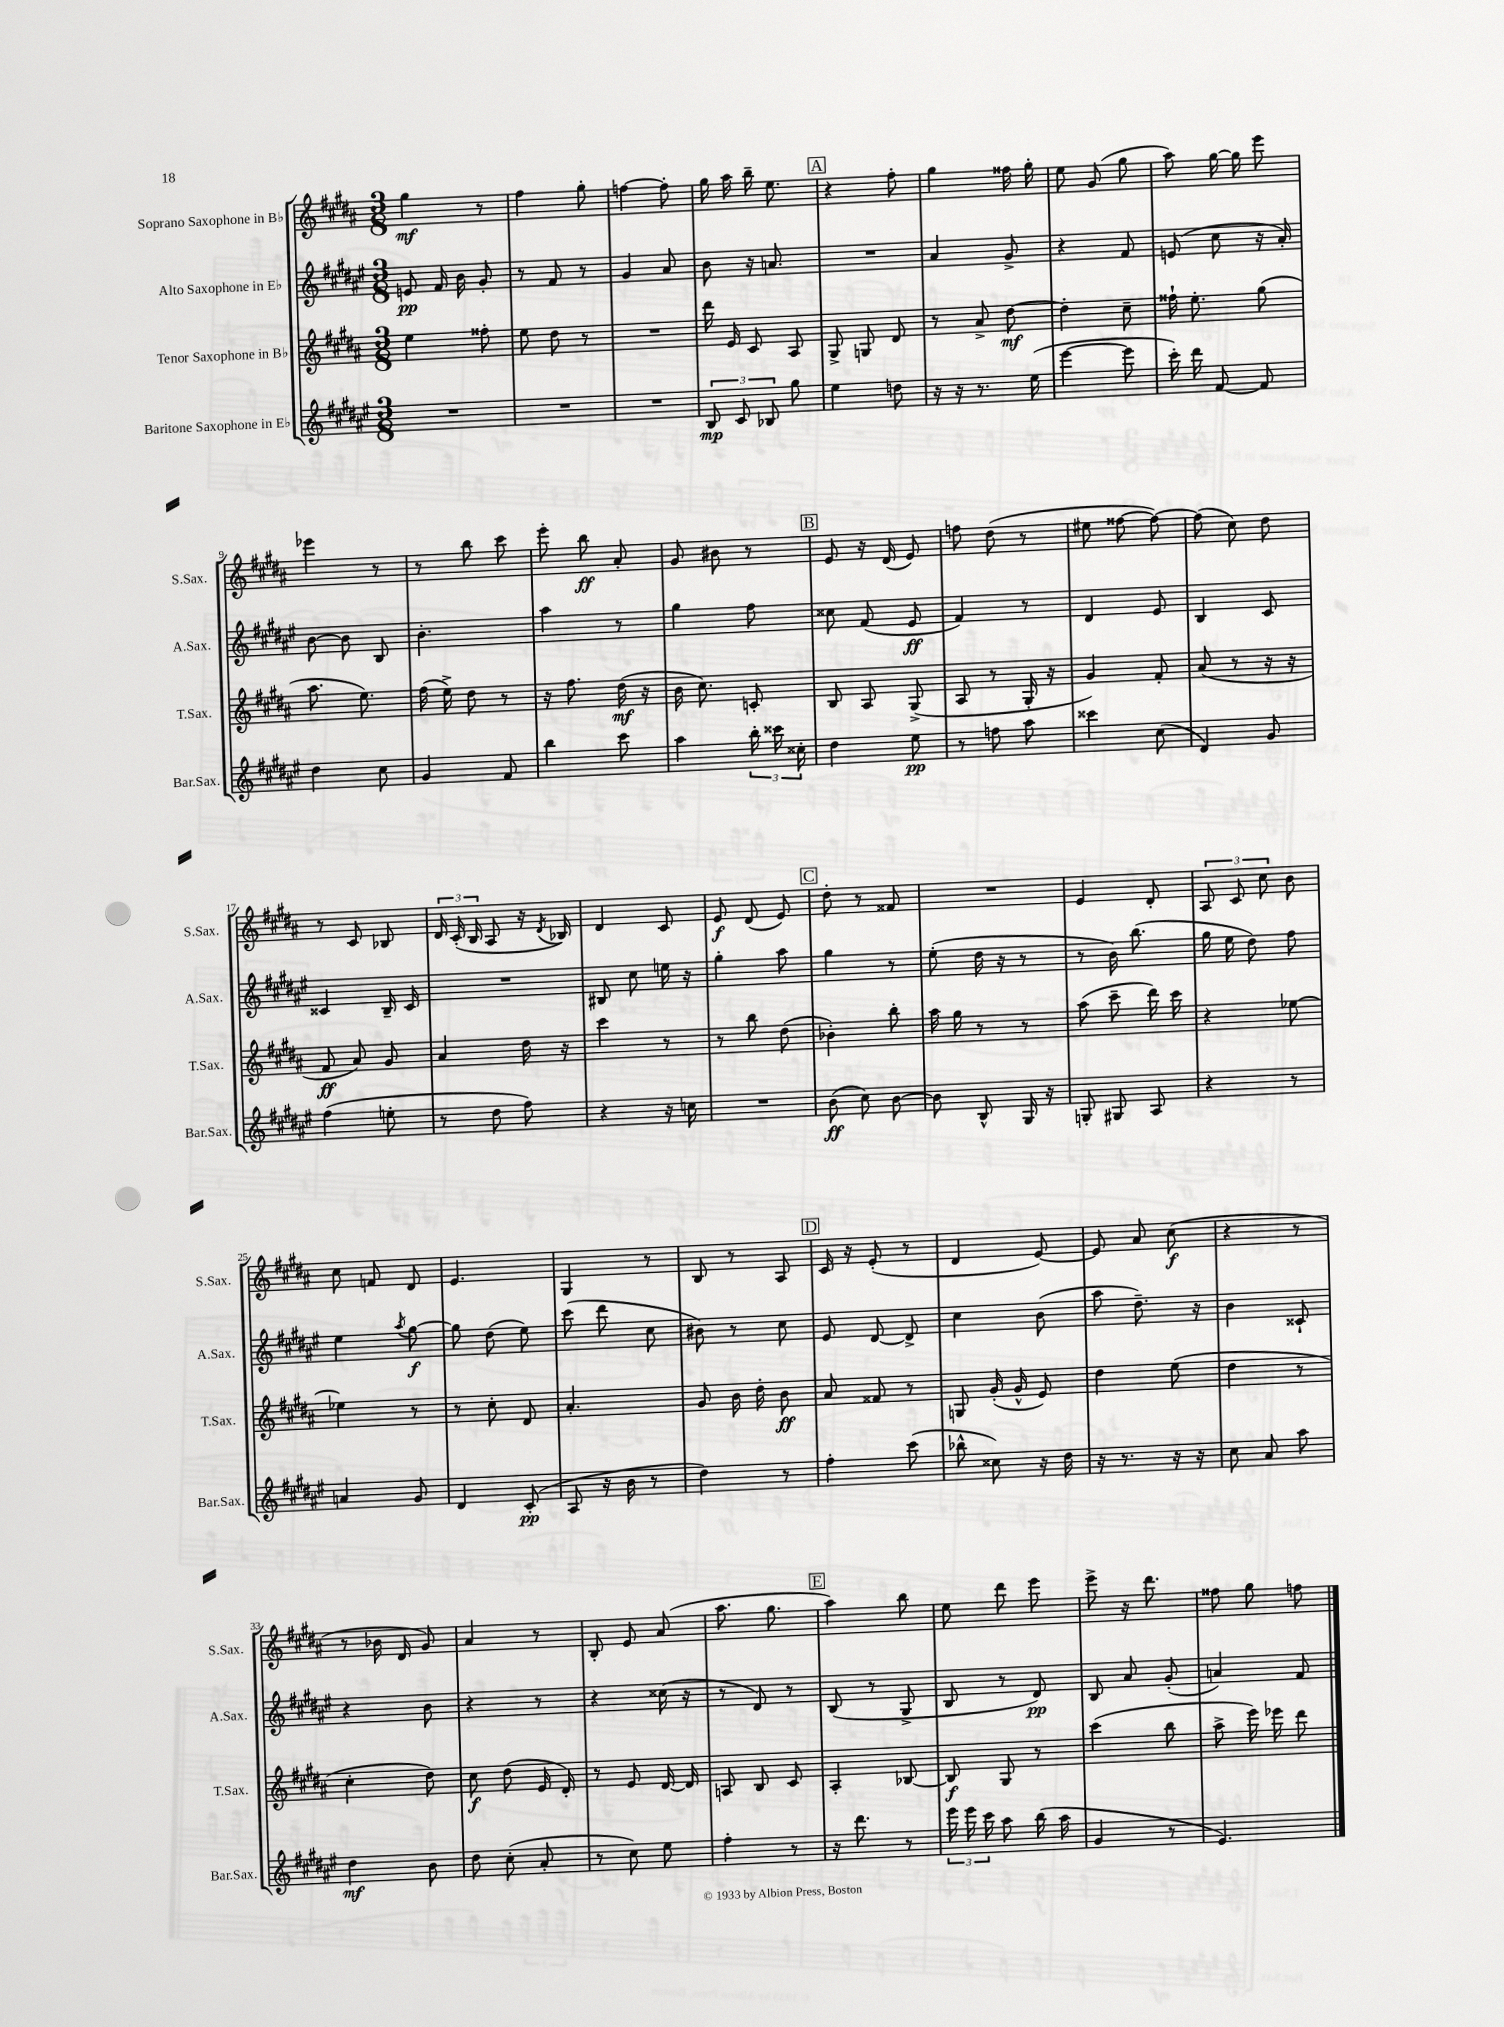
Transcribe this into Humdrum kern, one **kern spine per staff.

**kern	**kern	**kern	**kern
*staff4	*staff3	*staff2	*staff1
*clefG2	*clefG2	*clefG2	*clefG2
*k[f#c#g#d#a#e#]	*k[f#c#g#d#a#]	*k[f#c#g#d#a#e#]	*k[f#c#g#d#a#]
*M3/8	*M3/8	*M3/8	*M3/8
4.r	4ee\	8e/	4gg#\
.	.	16f#/	.
.	.	16b\	.
.	8ff##'\	8g#'/	8r
=	=	=	=
4.r	8ee\	8r	4ff#\
.	8dd#\	8f#/	.
.	8r	8r	8gg#'\
=	=	=	=
4.r	4.r	4g#/	[4ff\
.	.	8a#/	8ff'\]
=	=	=	=
12B/	16ddd#\	8b\	16gg#\
.	16e/	.	16aa#\
12c#/	.	.	.
.	8c#/	16r	16bb~\
12B-/	.	.	.
.	.	8.a/	8.ee\
8gg#\	8A#/	.	.
=	=	=	=
4ee#\	8G#^/	4.r	4r
.	8G/	.	.
8dd\	8d#/	.	8ff#'\
=	=	=	=
16r	8r	4a#/	4gg#\
16r	.	.	.
8.r	8a#^/	.	.
.	[8dd#\	8g#^/	16ff##\
(16ee#\	.	.	16gg#'\
=	=	=	=
[4eee#\	4dd#'\]	4r	8ee\
.	.	.	(8g#/
8eee#\]	8cc#~\	8f#/	8gg#\
=	=	=	=
16ccc#'\)	16ff##`\	(8e/	8aa#\)
16ddd#\	8.ee'\	.	.
[8f#/	.	8cc#\	[16gg#\
.	.	.	16gg#\]
8f#/]	(8gg#\	16r	8eee\
.	.	16a#'/)	.
=	=	=	=
4dd#\	8.aa#\	[8b\	4eee-\
.	.	8b\]	.
.	8.ee\)	.	.
8cc#\	.	8B/	8r
=	=	=	=
4g#/	(16ff#\	4.b'\	8r
.	16ee^\)	.	.
.	8dd#\	.	8bb\
8f#/	8r	.	8ccc#\
=	=	=	=
4bb\	16r	4aa#\	8eee'\
.	8.ff#\	.	.
.	.	.	8bb\
8ccc#\	(16dd#\	8r	8a#'/
.	16r	.	.
=	=	=	=
4aa#\	16b\	4gg#\	8g#/
.	8.cc#\)	.	.
.	.	.	8b#\
24bb'\	8c'/	8ff#\	8r
24ccc##\	.	.	.
24cc##'\	.	.	.
=	=	=	=
4dd#\	8B/	8cc##\	8e/
.	8A#/	(8f#/	16r
.	.	.	(16d#/
8ee#\	(8G#^/	8e#/	8e/)
=	=	=	=
8r	8A#/	4f#/)	8ff\
8ff\	8r	.	(8dd#\
8aa#\	16G#'/	8r	8r
.	16r	.	.
=	=	=	=
4ccc##\	4g#/)	4d#/	8ee#\
.	.	.	[8ff##\
(8cc#\	8f#'/	8e#/	8ff##\_)
=	=	=	=
4d#/)	(8a#/	4B/	(8ff##\]
.	8r	.	8cc#\)
8g#/	16r	8c#/	8dd#\
.	16r	.	.
=	=	=	=
(4ff#\	8f#/	4c##/	8r
.	8a#/)	.	8c#/
8ee'\	8g#/	16B~/	8B-/
.	.	16c##/	.
=	=	=	=
8r	4a#/	4.r	24d#/
.	.	.	(24c#'/
.	.	.	24B/
8dd#\	.	.	8A#/
8ff#\)	16dd#\	.	16r
.	.	.	8qd#/
.	16r	.	16B-/)
=	=	=	=
4r	4ccc#\	8B#/	4d#/
.	.	8cc#\	.
16r	8r	16ee\	8c#/
16cc\	.	16r	.
=	=	=	=
4.r	8r	4gg#'\	8e/
.	8bb\	.	(8d#/
.	(8dd#\	8aa#\	8e/)
=	=	=	=
(8b\	4b-'\)	4gg#\	8dd#'\
8cc#\)	.	.	8r
[8b\	8bb'\	8r	8f##/
=	=	=	=
8b\]	16aa#\	(8ee#'\	4.r
.	16gg#\	.	.
8B^^/	8r	16dd#\	.
.	.	16r	.
16G#/	8r	8r	.
16r	.	.	.
=	=	=	=
8G'/	(8aa#\	8r	4e/
8G#/	8ccc#~\	16b\)	.
.	.	(8.bb\	.
8A#/	16ddd#\)	.	8d#'/
.	16ccc#\	.	.
=	=	=	=
4r	4r	16gg#\	12A#/
.	.	16ee#\	.
.	.	.	12c#/
.	.	8dd#\)	.
.	.	.	12cc#\
8r	[8ee-\	8ff#\	8b\
=	=	=	=
4a/	4ee-\]	4ee#\	8cc#\
.	.	.	8f/
.	.	8qaa#/	.
8g#/	8r	[8gg#\	8d#/
=	=	=	=
4d#/	8r	8gg#\]	4.e/
.	8cc#'\	(8dd#\	.
(8c#'/	8d#/	8ee#\)	.
=	=	=	=
8A#/	4.a#'/	(8ccc#\	4G#/
16r	.	8ddd#\	.
16b\	.	.	.
8r	.	8cc#\	8r
=	=	=	=
4dd#\)	8g#/	8b#\)	8B/
.	16b\	8r	8r
.	16dd#'\	.	.
8r	8b\	8cc#\	8A#/
=	=	=	=
4ff#'\	8a#/	8e#/	16c#/
.	.	.	16r
.	8f##/	[8d#/	(8e'/
(8ccc#\	8r	8d#^/]	8r
=	=	=	=
8bb-^^\	8G/	4cc#\	4d#/
8cc##\)	(16g#'/	.	.
.	16g#^^/	.	.
16r	8e/)	(8b\	[8e/)
16dd#\	.	.	.
=	=	=	=
16r	4dd#\	8aa#\	8e/]
8.r	.	.	.
.	.	8.dd#~\)	8a#/
16r	(8ee\	.	(8cc#\
16r	.	16r	.
=	=	=	=
8cc#\	4dd#\	4b\	4r
8a#/	.	.	.
8aa#\	8r	8c##`/	8r
=	=	=	=
4dd#\	4cc#'\	4r	8r
.	.	.	16b-\
.	.	.	16d#/
8b\	8dd#\)	8b\	8g#/)
=	=	=	=
8dd#\	8cc#\	4r	4a#/
(8cc#'\	(8dd#\	.	.
8a#'/	16e/	8r	8r
.	16d#'/)	.	.
=	=	=	=
8r	8r	4r	8B'/
8cc#\)	8e/	.	8e/
8ee#\	[16d#/	(16cc##\	(8a#/
.	16d#/]	16r	.
=	=	=	=
4ff#'\	8A/	8r	8.aa#\
.	8B/	8d#/)	.
.	.	.	8.gg#\
8r	8c#/	8r	.
=	=	=	=
16r	4A#'/	(8B/	4aa#\)
8.ddd#\	.	.	.
.	.	8r	.
8r	[8B-/	8G#^/	8bb\
=	=	=	=
24eee#\	8B-/]	8B/	8ee\
24eee#\	.	.	.
24ccc#\	.	.	.
8aa#\	8G#/	8r	8ddd#\
(16bb\	8r	8d#/)	8eee\
16aa#\	.	.	.
=	=	=	=
4g#/	(4ccc#\	8B/	8eee^\
.	.	8a#/	16r
.	.	.	8.ddd#\
8r	8bb\	(8g#'/	.
=	=	=	=
4.e#/)	8aa#^\	4a/)	8ff##\
.	16eee\)	.	8gg#\
.	16eee-\	.	.
.	8ddd#\	8f#/	8ff\
==	==	==	==
*-	*-	*-	*-
